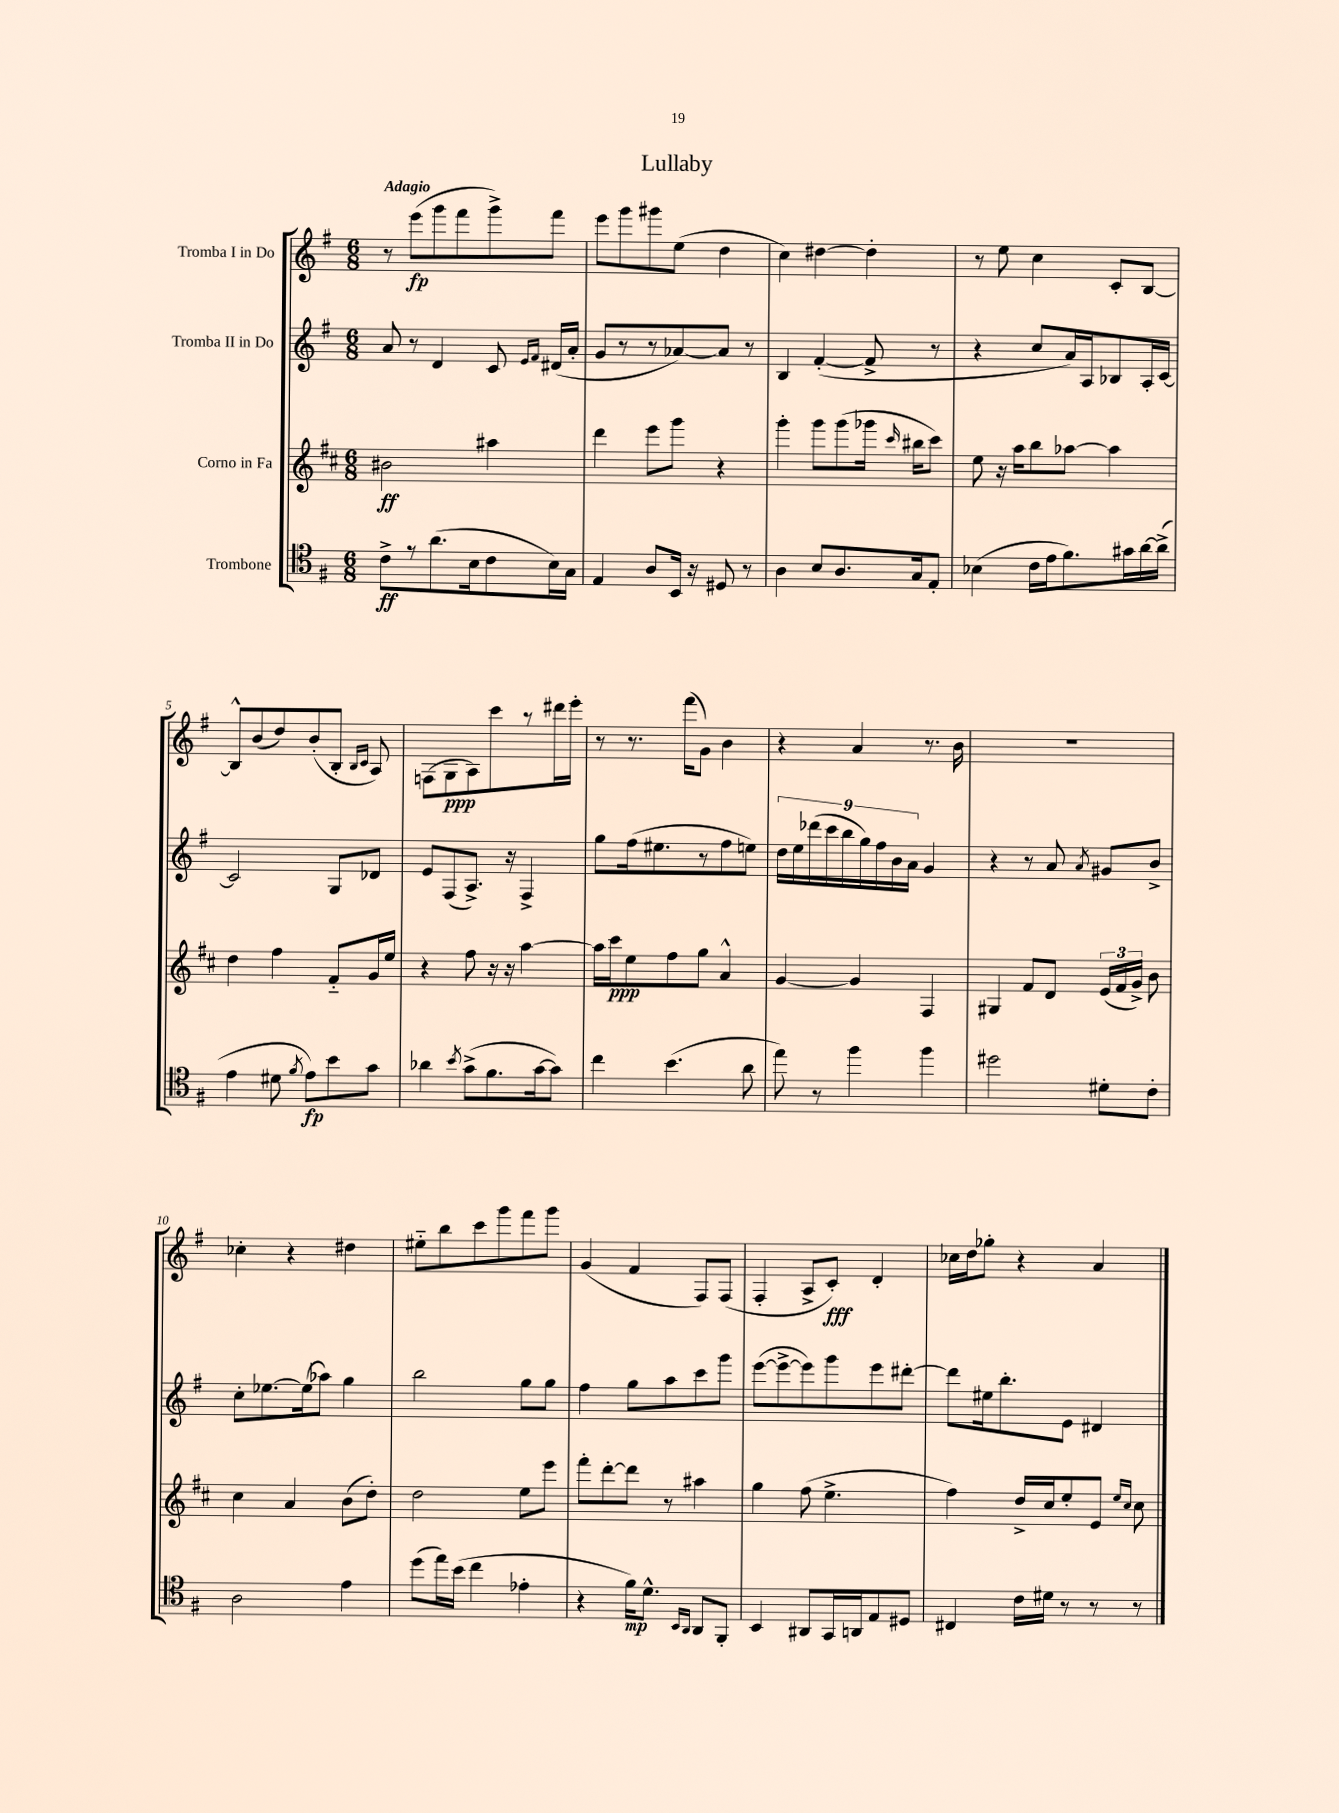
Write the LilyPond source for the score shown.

\header { title = "Lullaby" }
<<
\new StaffGroup <<
\new Staff = "s0" \with { instrumentName = "Tromba I in Do" } {
    \clef treble \key g \major \numericTimeSignature \time 6/8 \tempo "Adagio"
    \autoBeamOff r8 e'''8[\fp( g'''8 fis'''8 g'''8->) fis'''8] |
    e'''8[ g'''8 gis'''8 e''8]( d''4 |
    c''4) dis''4~ dis''4-. |
    r8 e''8 c''4 c'8[-. b8]~ |
    b8[-^ b'8( d''8) b'8-.( b8]-. \grace { b16[ c'16] } a8) |
    f8[( g8\ppp a8) c'''8 r8 dis'''16 e'''16]-. |
    r8 r8. fis'''16[( g'8]) b'4 |
    r4 a'4 r8. b'16 |
    R2. |
    ces''4-. r4 dis''4 |
    eis''8[-_ b''8 c'''8 g'''8 fis'''8 g'''8] |
    g'4( fis'4 fis8[) fis8]( |
    fis4-. a8[-> c'8]-.\fff) d'4-. |
    ces''16[ d''16 ges''8]-. r4 a'4 \bar "|." |
}
\new Staff = "s1" \with { instrumentName = "Tromba II in Do" } {
    \clef treble \key g \major \numericTimeSignature \time 6/8
    \autoBeamOff a'8 r8 d'4 c'8 \grace { e'16[ fis'16] } dis'16[( a'16]-. |
    g'8[ r8 r8 aes'8~) aes'8] r8 |
    b4 fis'4~-.( fis'8-> r8 |
    r4 c''8[ a'16) a16 bes8 a16-. c'16]~ |
    c'2 g8[ des'8] |
    e'8[ fis8( a8.]->) r16 fis4-> |
    g''8[ fis''16( eis''8. r8 fis''8 e''8]) |
    \tuplet 9/8 { d''16[ e''16 des'''16( c'''16 b''16 g''16) fis''16 b'16 a'16] } g'4 |
    r4 r8 a'8 \acciaccatura { a'8 } gis'8[ b'8]-> |
    c''8[-. ees''8.~ ees''16( aes''8]) g''4 |
    b''2 g''8[ g''8] |
    fis''4 g''8[ a''8 c'''8 g'''8] |
    e'''8[~( e'''8~-> e'''8) g'''8 e'''8 dis'''8]~-. |
    dis'''8[ eis''16 b''8.-. e'8] dis'4 \bar "|." |
}
\new Staff = "s2" \with { instrumentName = "Corno in Fa" } {
    \clef treble \key d \major \numericTimeSignature \time 6/8
    \autoBeamOff bis'2\ff ais''4 |
    d'''4 e'''8[ g'''8] r4 |
    g'''4-. g'''8[ g'''8( ges'''16] \grace { cis'''16 } bis''16[ cis'''8]) |
    e''8 r16 a''16[ b''8 aes''8]~ aes''4 |
    d''4 fis''4 fis'8[-_ g'16 e''16] |
    r4 fis''8 r16 r16 a''4~ |
    a''16[ cis'''16\ppp e''8 fis''8 g''8] a'4-^ |
    g'4~ g'4 fis4 |
    gis4 fis'8[ d'8] \tuplet 3/2 { e'16[( fis'16 g'16]->) } b'8 |
    cis''4 a'4 b'8[( d''8]-.) |
    d''2 e''8[ e'''8] |
    fis'''8[-. d'''8~-. d'''8] r8 ais''4 |
    g''4 fis''8( e''4.-> |
    fis''4) d''16[-> cis''16 e''8-. e'8] \grace { e''16[ cis''16] } cis''8 \bar "|." |
}
\new Staff = "s3" \with { instrumentName = "Trombone" } {
    \clef tenor \key g \major \numericTimeSignature \time 6/8
    \autoBeamOff c'8[->\ff r8 a'8.( b16 c'8 b16) g16] |
    e4 a8[ b,16] r16 dis8 r8 |
    a4 b8[ a8. g16 e8]-. |
    bes4( c'16[ e'16 fis'8.) gis'16 a'16~ a'16]->( |
    e'4 dis'8 \acciaccatura { fis'8 } e'8[\fp) b'8 g'8] |
    aes'4 \acciaccatura { b'8 } g'8[->( fis'8. g'16~ g'8]) |
    c''4 b'4.( a'8 |
    e''8) r8 fis''4 fis''4 |
    dis''2 dis'8[-. c'8]-. |
    a2 e'4 |
    d''8[( e''16) b'16]( c''4 ees'4-. |
    r4 fis'16[\mp) d'8.]-^ \grace { b,16[ a,16] } a,8[ fis,8]-. |
    b,4 ais,8[ g,16 a,16 e8 dis8] |
    cis4 c'16[ dis'16] r8 r8 r8 \bar "|." |
}
>>
>>
